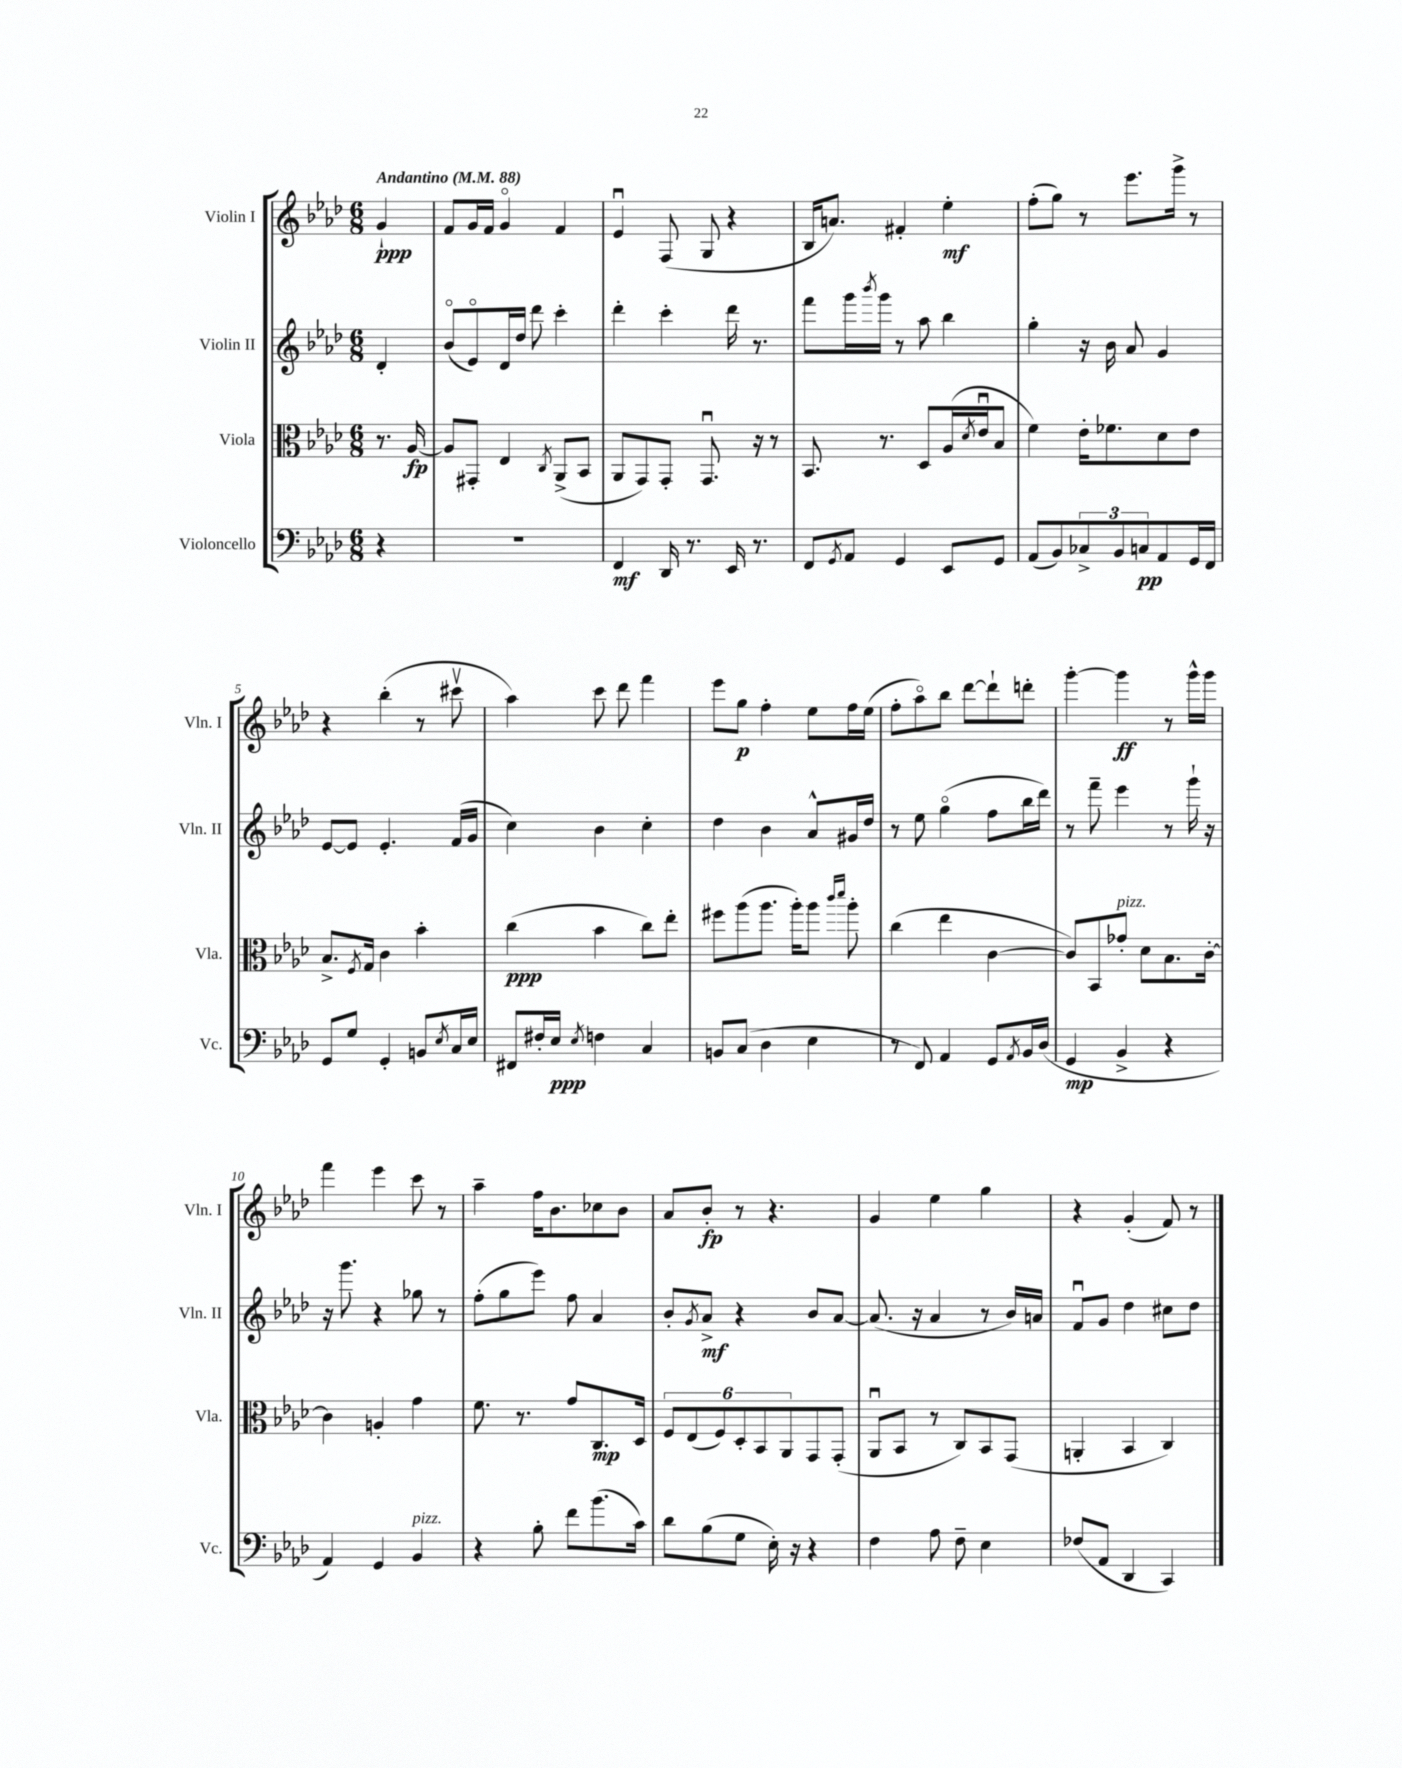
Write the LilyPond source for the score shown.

<<
\new StaffGroup <<
\new Staff = "s0" \with { instrumentName = "Violin I" shortInstrumentName = "Vln. I" } {
    \clef treble \key aes \major \numericTimeSignature \time 6/8 \partial 4 \tempo "Andantino" 4 = 88
    g'4-!\ppp |
    f'8 g'16 f'16 g'4\flageolet f'4 |
    ees'4\downbow f8( g8 r4 |
    bes16 a'8.) fis'4-. ees''4-.\mf |
    f''8-.( g''8) r8 ees'''8. g'''16-> r8 |
    r4 bes''4-.( r8 cis'''8\upbow |
    aes''4) c'''8 des'''8 f'''4 |
    ees'''8 g''8\p f''4-. ees''8 f''16 ees''16( |
    f''8-. aes''8\flageolet) bes''8 des'''8~ des'''8-! d'''8-. |
    g'''4~-. g'''4\ff r8 g'''16-^ g'''16 |
    f'''4 ees'''4 c'''8 r8 |
    aes''4-- f''16 bes'8. ces''8 bes'8 |
    aes'8 bes'8-.\fp r8 r4. |
    g'4 ees''4 g''4 |
    r4 g'4-.( f'8) r8 \bar "|." |
}
\new Staff = "s1" \with { instrumentName = "Violin II" shortInstrumentName = "Vln. II" } {
    \clef treble \key aes \major \numericTimeSignature \time 6/8 \partial 4
    des'4-. |
    bes'8\flageolet( ees'8\flageolet) des'16 des''16 des'''8 c'''4-. |
    des'''4-. c'''4-. des'''16 r8. |
    f'''8 g'''16 \acciaccatura { bes'''8 } g'''16 r8 aes''8 bes''4 |
    g''4-. r16 bes'16 aes'8 g'4 |
    ees'8~ ees'8 ees'4.-. f'16( g'16 |
    c''4) bes'4 c''4-. |
    des''4 bes'4 aes'8-^ gis'16 des''16 |
    r8 ees''8 g''4\flageolet( f''8 bes''16 des'''16) |
    r8 f'''8-- ees'''4 r8 g'''16-! r16 |
    r16 g'''8. r4 ges''8 r8 |
    f''8-.( g''8 ees'''8) f''8 aes'4 |
    bes'8-. \acciaccatura { g'8 } aes'8->\mf r4 bes'8 aes'8~ |
    aes'8.( r16 aes'4 r8 bes'16) a'16 |
    f'8\downbow g'8 des''4 cis''8 des''8 \bar "|." |
}
\new Staff = "s2" \with { instrumentName = "Viola" shortInstrumentName = "Vla." } {
    \clef alto \key aes \major \numericTimeSignature \time 6/8 \partial 4
    r8. aes16~\fp |
    aes8 gis,8-. ees4 \acciaccatura { c8 } aes,8->( bes,8 |
    aes,8 g,8) g,8-. g,8.\downbow r16 r8 |
    bes,8. r8. des8 aes16( \acciaccatura { des'8 } ees'16\downbow bes8 |
    f'4) ees'16-. fes'8. des'8 ees'8 |
    bes8.-> \acciaccatura { f8 } g16 c'4 bes'4-. |
    c''4\ppp( bes'4 c''8) ees''8-. |
    fis''8 aes''8( aes''8. aes''16-.) aes''8 \grace { c'''16 des'''16 } aes''8-. |
    c''4( ees''4 c'4~ |
    c'8) bes,8 ges'8-.^\markup { \italic "pizz." } des'8 bes8. c'16~-. |
    c'4 a4-. g'4 |
    f'8. r8. g'8 c8.\mp des16 |
    \tuplet 6/4 { f8 ees8( f8) des8-. bes,8 aes,8 } g,8 g,8-.( |
    aes,8\downbow bes,8 r8 c8) bes,8 g,8( |
    a,4-. bes,4 c4) \bar "|." |
}
\new Staff = "s3" \with { instrumentName = "Violoncello" shortInstrumentName = "Vc." } {
    \clef bass \key aes \major \numericTimeSignature \time 6/8 \partial 4
    r4 |
    r2. |
    f,4\mf des,16 r8. ees,16 r8. |
    f,8 \acciaccatura { g,8 } aes,8 g,4 ees,8 g,8 |
    aes,8( bes,8) \tuplet 3/2 { ces8-> bes,8 c8\pp } aes,8 g,16 f,16 |
    g,8 g8 g,4-. b,8 \acciaccatura { ees8 } c16 ees16 |
    fis,8 fis16-. ees16\ppp \acciaccatura { ees8 } f4 c4 |
    b,8 c8( des4 ees4 |
    r8 f,8) aes,4 g,8 \acciaccatura { aes,8 } bes,16 des16( |
    g,4\mp bes,4-> r4 |
    aes,4) g,4 bes,4^\markup { \italic "pizz." } |
    r4 bes8-. f'8 bes'8.( c'16) |
    des'8 bes8( g8 ees16-.) r16 r4 |
    f4 aes8 f8-- ees4 |
    fes8( aes,8 des,4 c,4) \bar "|." |
}
>>
>>
